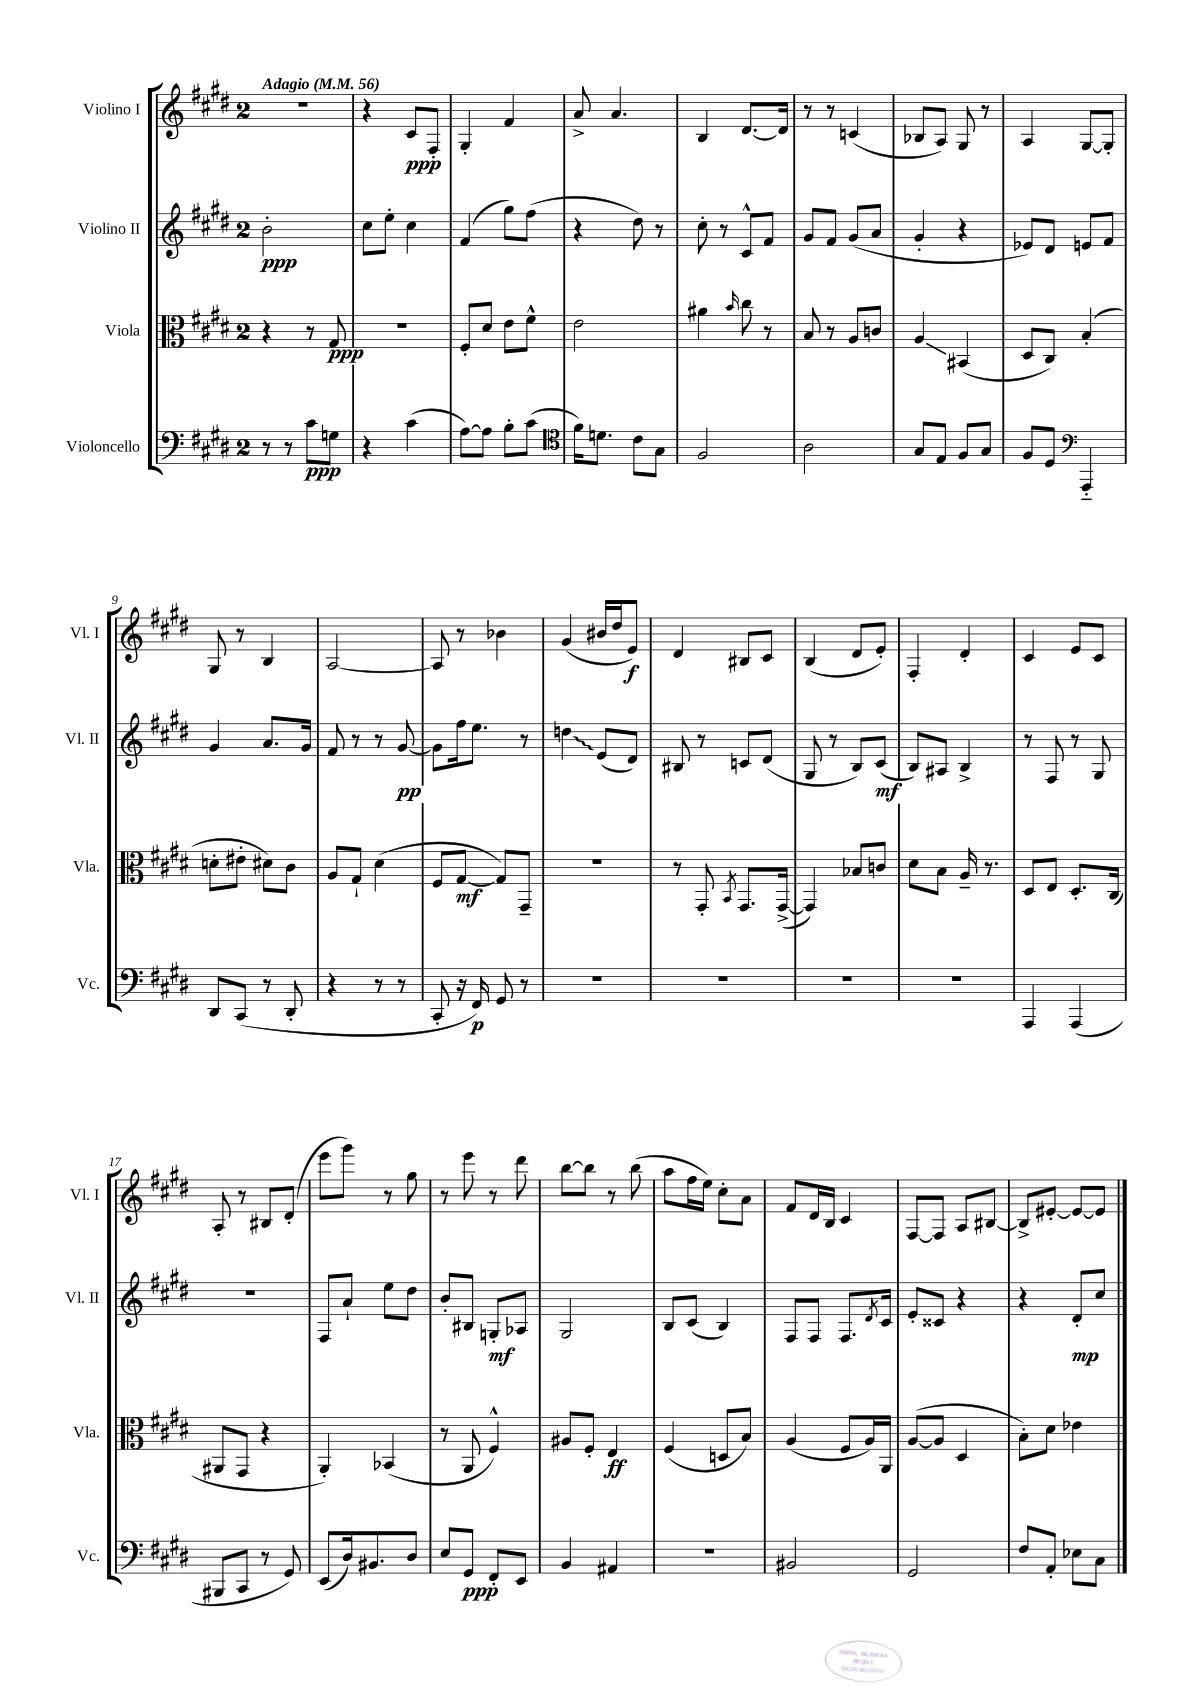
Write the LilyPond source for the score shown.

<<
\new StaffGroup <<
\new Staff = "s0" \with { instrumentName = "Violino I" shortInstrumentName = "Vl. I" } {
    \clef treble \key e \major \once \override Staff.TimeSignature.style = #'single-digit \time 2/4 \tempo "Adagio" 4 = 56
    R2 |
    r4 cis'8\ppp fis8-. |
    gis4-. fis'4 |
    a'8-> a'4. |
    b4 dis'8.~ dis'16 |
    r8 r8 c'4( |
    bes8 a8) gis8 r8 |
    a4 gis8~ gis8-. |
    gis8 r8 b4 |
    a2~ |
    a8 r8 bes'4 |
    gis'4( bis'16 dis''16 e'8\f) |
    dis'4 bis8 cis'8 |
    b4( dis'8 e'8-.) |
    fis4-. dis'4-. |
    cis'4 e'8 cis'8 |
    a8-. r8 bis8 dis'8-.( |
    e'''8 gis'''8) r8 gis''8 |
    r8 e'''8 r8 dis'''8 |
    b''8~ b''8 r8 b''8( |
    a''8 fis''16 e''16) cis''8-. a'8 |
    fis'8 dis'16 b16 cis'4 |
    fis8~ fis8 a8 bis8~ |
    bis8-> eis'8~-. eis'8~ eis'8 \bar "|." |
}
\new Staff = "s1" \with { instrumentName = "Violino II" shortInstrumentName = "Vl. II" } {
    \clef treble \key e \major \once \override Staff.TimeSignature.style = #'single-digit \time 2/4
    b'2-.\ppp |
    cis''8 e''8-. cis''4 |
    fis'4( gis''8) fis''8( |
    r4 dis''8) r8 |
    cis''8-. r8 cis'8-^ fis'8 |
    gis'8 fis'8 gis'8( a'8 |
    gis'4-. r4 |
    ees'8) dis'8 e'8 fis'8 |
    gis'4 a'8. gis'16 |
    fis'8 r8 r8 gis'8~\pp |
    gis'8 fis''16 e''8. r8 |
    \once \override Glissando.style = #'zigzag d''4\glissando e'8( dis'8) |
    bis8 r8 c'8 dis'8( |
    gis8 r8 b8) cis'8\mf( |
    b8) ais8 b4-> |
    r8 fis8 r8 gis8 |
    R2 |
    fis8 a'8-! e''8 dis''8 |
    b'8-. bis8 g8-.\mf aes8 |
    gis2 |
    b8 cis'8( b4) |
    fis8 fis8 fis8. \acciaccatura { dis'8 } cis'16 |
    e'8-. cisis'8 r4 |
    r4 dis'8-.\mp cis''8 \bar "|." |
}
\new Staff = "s2" \with { instrumentName = "Viola" shortInstrumentName = "Vla." } {
    \clef alto \key e \major \once \override Staff.TimeSignature.style = #'single-digit \time 2/4
    r4 r8 gis8\ppp |
    R2 |
    fis8-. dis'8 e'8 fis'8-^ |
    e'2 |
    ais'4 \grace { b'16 } cis''8 r8 |
    b8 r8 a8 c'8 |
    a4\glissando bis,4( |
    dis8 cis8) b4-.( |
    d'8-. eis'8-. dis'8) cis'8 |
    a8 gis8-! dis'4( |
    fis8 gis8~\mf gis8) gis,8-- |
    r2 |
    r8 gis,8-. \acciaccatura { b,8 } gis,8. gis,16~->( |
    gis,4) bes8 c'8 |
    dis'8 b8 a16-- r8. |
    dis8 e8 dis8.-. cis16( |
    ais,8 gis,8 r4 |
    a,4-.) bes,4( |
    r8 a,8 fis4-^) |
    ais8 fis8-. e4\ff |
    fis4( d8 b8) |
    a4( fis8 a16) a,16 |
    a8~( a8 dis4 |
    b8-.) dis'8 ees'4 \bar "|." |
}
\new Staff = "s3" \with { instrumentName = "Violoncello" shortInstrumentName = "Vc." } {
    \clef bass \key e \major \once \override Staff.TimeSignature.style = #'single-digit \time 2/4
    r8 r8 cis'8\ppp g8 |
    r4 cis'4( |
    a8~) a8 b8-. cis'8( |
    \clef tenor fis'16) d'8. cis'8 gis8 |
    fis2 |
    a2 |
    gis8 e8 fis8 gis8 |
    fis8 dis8 \clef bass a,,4-_ |
    dis,8 cis,8( r8 dis,8-. |
    r4 r8 r8 |
    cis,8-. r16 fis,16\p) gis,8 r8 |
    R2 |
    R2 |
    R2 |
    R2 |
    a,,4 a,,4( |
    bis,,8 cis,8 r8 gis,8) |
    e,8( dis16) bis,8. dis8 |
    e8 gis,8\ppp fis,8-. e,8 |
    b,4 ais,4 |
    R2 |
    bis,2 |
    gis,2 |
    fis8 a,8-. ees8 cis8 \bar "|." |
}
>>
>>
